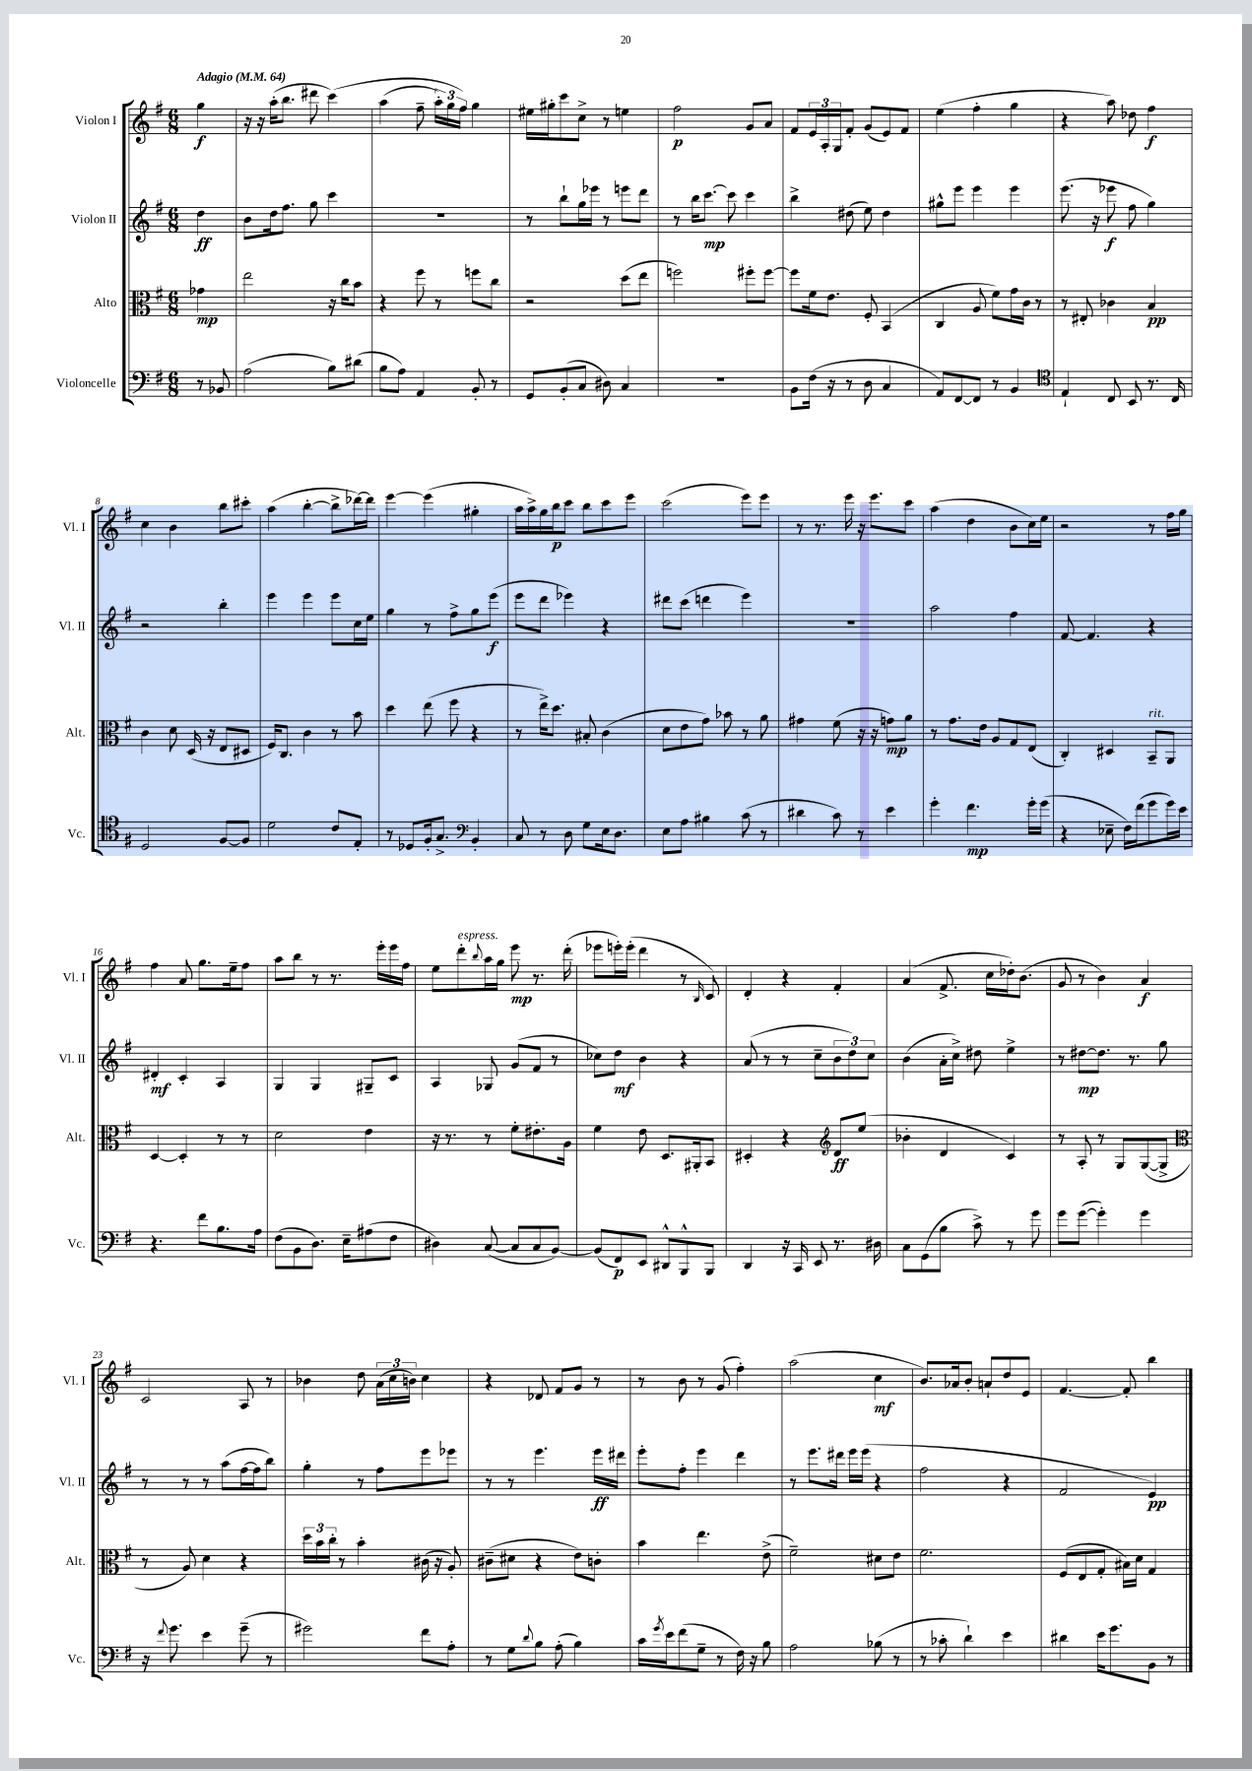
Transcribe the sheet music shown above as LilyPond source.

<<
\new StaffGroup <<
\new Staff = "s0" \with { instrumentName = "Violon I" shortInstrumentName = "Vl. I" } {
    \clef treble \key g \major \numericTimeSignature \time 6/8 \partial 4 \tempo "Adagio" 4 = 64
    g''4\f |
    r16 r16 a''16-.( b''8. dis'''8 c'''4)\( |
    a''4( fis''8-- \tuplet 3/2 { a''16-.) g''16 fis''16\) } g''4 |
    eis''16 gis''16-. c'''8 c''8-> r8 e''4 |
    fis''2\p g'8 a'8 |
    fis'8 \tuplet 3/2 { e'16 a16-. g16 } fis'8-. g'8( e'8) fis'8 |
    e''4( fis''4-. g''4 |
    r4 a''8) des''8 fis''4\f |
    c''4 b'4 b''8 cis'''8-. |
    a''4( b''4~-. b''8-> des'''16~) des'''16 |
    e'''4~ e'''4( gis''4-. |
    a''16 a''16->) g''16 b''16\p c'''8 b''8 c'''8 e'''8 |
    c'''2( e'''8) e'''8 |
    r8 r8. e'''16 r16 e'''8. c'''8 |
    a''4( d''4 b'8 c''16) e''16 |
    r2 r8 fis''16 g''16 |
    fis''4 a'8 g''8. e''16-- fis''8 |
    a''8 b''8 r8 r8. e'''16-. e'''16 fis''16 |
    e''8 d'''8-.^\markup { \italic "espress." } \appoggiatura { b''8 } a''16 g''16 e'''8\mp r8. d'''16-.( |
    ees'''8 e'''16-.) e'''16-.( d'''4 r8 \grace { b16 } c'8) |
    d'4-. r4 fis'4-. |
    a'4( fis'8.-> c''16 des''16-.) b'8.( |
    g'8 r8 b'4) a'4\f |
    c'2 a8 r8 |
    bes'4 d''8 \tuplet 3/2 { a'16( c''16 b'16) } c''4 |
    r4 des'8 fis'8 g'8 r8 |
    r8 b'8 r8 g'8( fis''4-.) |
    a''2( c''4\mf |
    b'8.) aes'16 b'8-. a'8-! d''8 e'8 |
    fis'4.~ fis'8-. b''4 \bar "|." |
}
\new Staff = "s1" \with { instrumentName = "Violon II" shortInstrumentName = "Vl. II" } {
    \clef treble \key g \major \numericTimeSignature \time 6/8 \partial 4
    d''4\ff |
    b'8 d''16 fis''8. g''8 c'''4 |
    R2. |
    r8 b''8-! g''16 ees'''16 r8 e'''8 d'''8 |
    r8 b''16 c'''8.~\mp c'''8 c'''4 |
    b''4-> dis''8( e''8) dis''4 |
    gis''8-^ e'''8 e'''4 e'''4 |
    e'''8.( r16 ees'''8\f fis''8 g''4) |
    r2 b''4-. |
    e'''4 e'''4 e'''8 c''16 e''16 |
    g''4 r8 fis''8-> g''8 e'''8\f( |
    e'''8 d'''8 ees'''4) r4 |
    dis'''8 c'''8( d'''4 e'''4) |
    R2. |
    a''2 fis''4 |
    fis'8~ fis'4. r4 |
    dis'4-.\mf c'4-. a4 |
    g4 g4 gis8-- c'8 |
    a4 ges8 g'8( fis'8 r8 |
    ces''8) d''8\mf b'4 r4 |
    a'8( r8 r8 c''8-- \tuplet 3/2 { b'8 d''8) c''8 } |
    b'4( a'16-. c''16->) dis''8 e''4-> |
    r8 dis''8~\mp dis''8. r8. g''8 |
    r8 r8 r8 a''8( fis''16~ fis''16 b''8) |
    g''4-. r8 fis''8 e'''8 ees'''8 |
    r8 r8 e'''4. e'''16\ff dis'''16 |
    e'''8-. fis''8-. e'''4 d'''4 |
    r8 e'''8. dis'''16 e'''16 e'''16( r4 |
    fis''2 r4 |
    fis'2 e'4\pp) \bar "|." |
}
\new Staff = "s2" \with { instrumentName = "Alto" shortInstrumentName = "Alt." } {
    \clef alto \key g \major \numericTimeSignature \time 6/8 \partial 4
    ges'4\mp |
    e''2 r16 c''16 b'8 |
    r4 fis''8 r8 f''8 c''8 |
    r2 d''8( e''8 |
    f''2) fis''8-. fis''8~ |
    fis''8 fis'16 e'8. fis8-. b,4( |
    c4 a8 fis'8) g'16 c'16 r8 |
    r8 eis8-. ces'4 b4\pp |
    c'4 d'8 d16( r16 e8 dis8 |
    fis16) c8. c'4 r8 b'8 |
    d''4 e''8( fis''8 r4 |
    r8 e''16->) d''8. bis8-. c'4( |
    d'8 e'8 g'8) bes'8 r8 a'8 |
    gis'4 fis'8( r16 r16 g'8\mp) a'8 |
    r8 g'8. e'16 a8 g8 e8( |
    c4-.) dis4 b,8--^\markup { \italic "rit." } a,8 |
    d4~ d4-. r8 r8 |
    d'2 e'4 |
    r16 r8. r8 fis'8-. eis'8.-. a16 |
    fis'4 e'8 d8. ais,16-. b,8 |
    dis4-. r4 \clef treble d'8\ff e''8( |
    bes'4-. d'4 c'4) |
    r8 a8-. r8 g8 g8~( g8-> |
    \clef alto r8 a8) d'4 r4 |
    \tuplet 3/2 { d''16 b'16 c''16-. } r8 b'4-. cis'16( r16 a8-.) |
    cis'8--( dis'8 r4 e'8) c'8-. |
    b'4 e''4. e'8->( |
    fis'2--) dis'8 e'8 |
    fis'2. |
    fis8( e8 g8-. bis16) d'16 g4 \bar "|." |
}
\new Staff = "s3" \with { instrumentName = "Violoncelle" shortInstrumentName = "Vc." } {
    \clef bass \key g \major \numericTimeSignature \time 6/8 \partial 4
    r8 bes,8 |
    a2( b8) dis'8( |
    b8 a8) a,4 b,8-. r8 |
    g,8 b,8-.( c8 dis8) c4 |
    R2. |
    b,8 fis16( r16 r8 d8 c4 |
    a,8) fis,8~ fis,8 r8 b,4 |
    \clef tenor e4-! c8 b,8 r8. c16 |
    d2 fis8~ fis8 |
    d'2 c'8 e8-. |
    r8 des8 fis16-. g8.-> \clef bass b,4-. |
    c8 r8 d8 g8 e16 d8. |
    e8 a8 bis4 c'8( r8 |
    dis'4 c'8) r8 e'4 |
    g'4-. fis'4.\mp g'16-. g'16( |
    r4 ees8-- fis16) fis'16( g'8 g'16) e'16 |
    r4. fis'8 b8. a16 |
    fis8( b,8 d8.) e16-- ais8( fis8 |
    dis4) c8~( c8 c8 b,8~) |
    b,8( fis,8\p) e,8 dis,8-^ b,,8-^ b,,8 |
    d,4 r16 c,16 e,8 r8. dis16 |
    c8 g,8( b8 c'8->) r8 g'8 |
    g'8 g'8~( g'4-.) g'4 |
    r16 \appoggiatura { fis'8 } g'8. e'4 g'8--( r8 |
    gis'2) fis'8 a8-. |
    r8 g8 \appoggiatura { d'8 } b8 a8-.( b4) |
    c'16 \acciaccatura { g'8 } e'16 fis'8( g8-- r8 fis16) r16 b8 |
    a2 bes8( r8 |
    r8 ces'8-. d'4-!) e'4 |
    dis'4 e'16 g'8. b,8 r8 \bar "|." |
}
>>
>>
